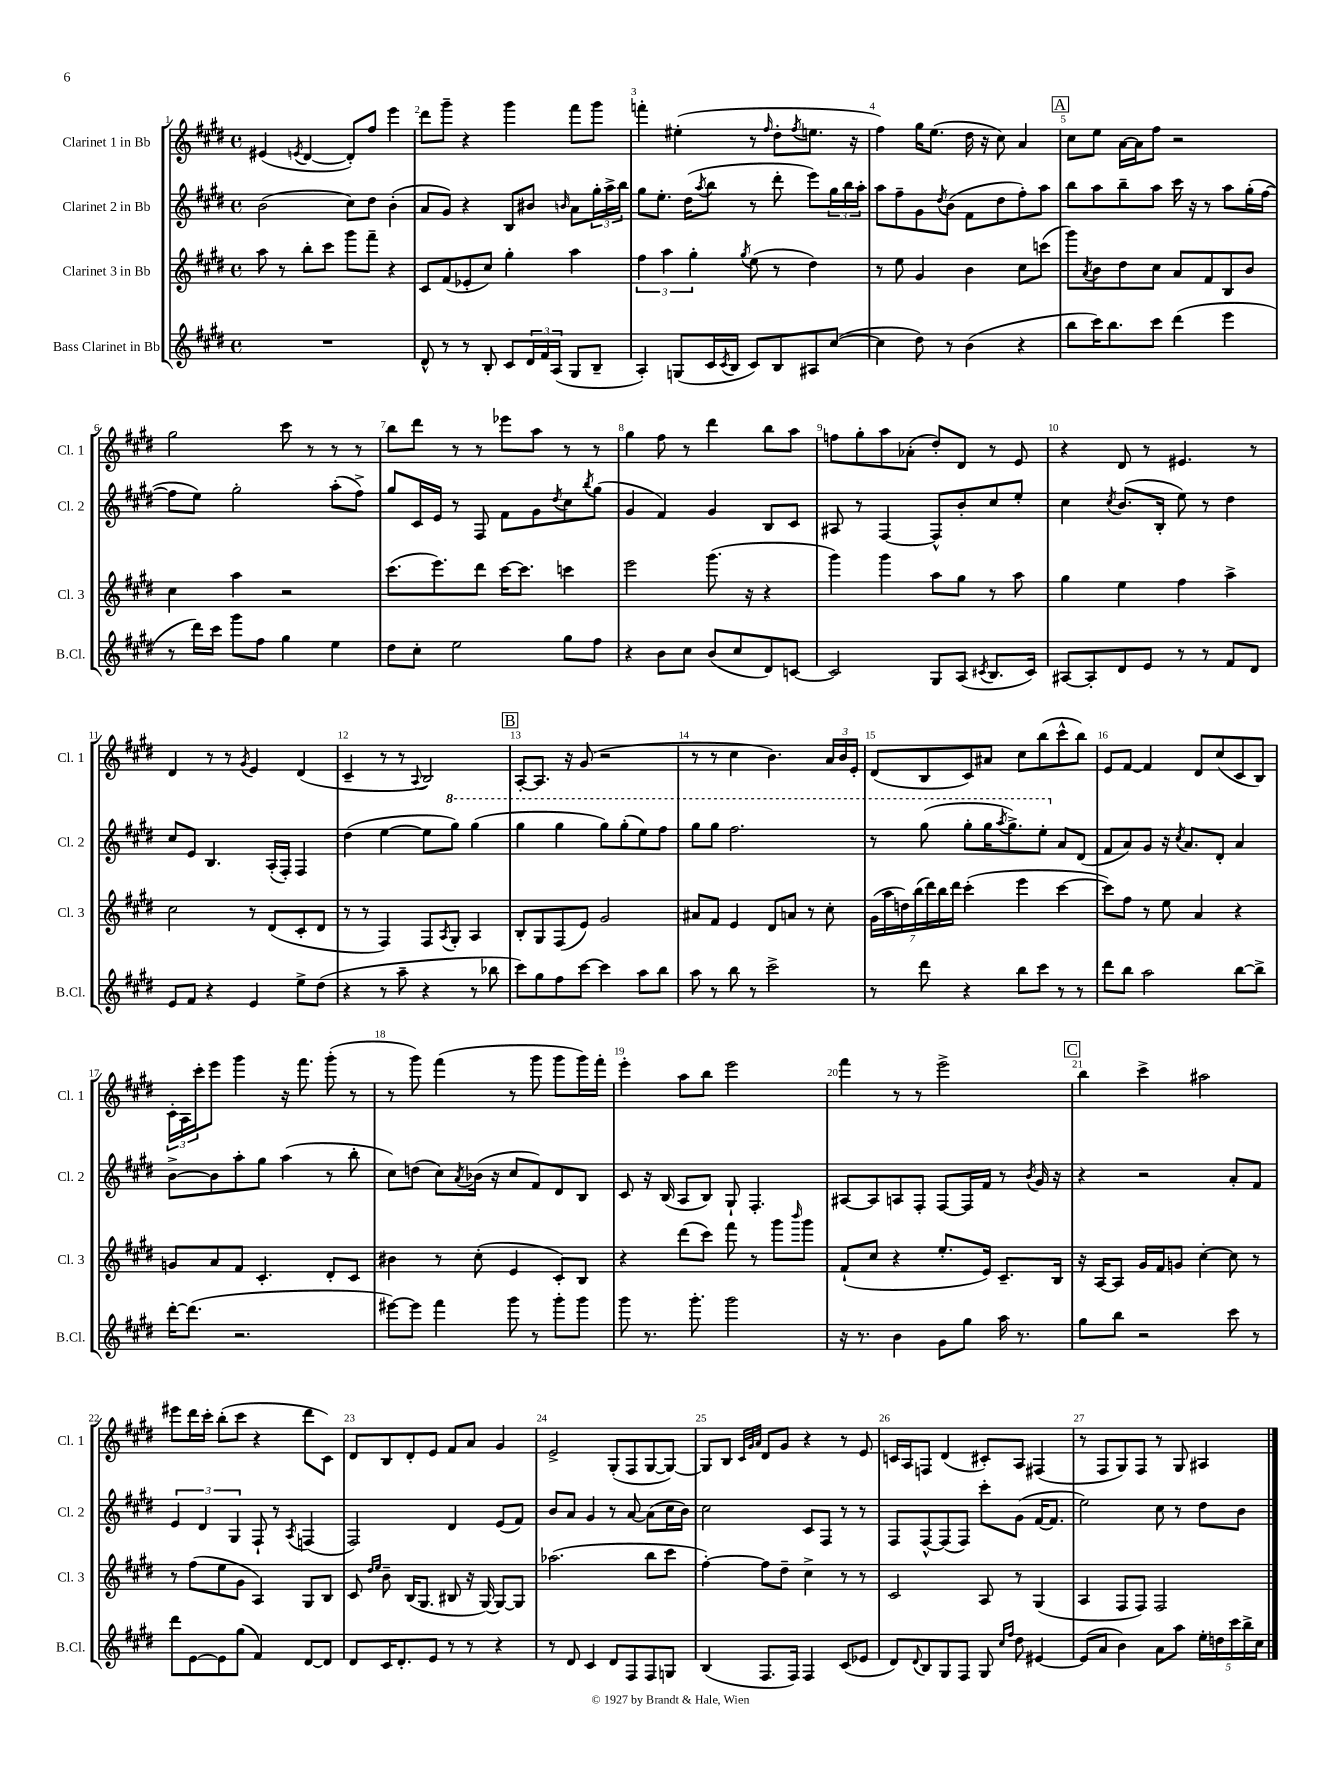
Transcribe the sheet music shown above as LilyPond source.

<<
\new StaffGroup <<
\new Staff = "s0" \with { instrumentName = "Clarinet 1 in Bb" shortInstrumentName = "Cl. 1" } {
    \clef treble \key e \major \defaultTimeSignature \time 4/4
    eis'4( \acciaccatura { e'8 } dis'4~ dis'8-.) fis''8 e'''4 |
    dis'''8 gis'''8-- r4 gis'''4 fis'''8 gis'''8 |
    f'''4-. eis''4-.( r8 \grace { fis''16 } dis''8-. \acciaccatura { fis''8 } e''8. r16 |
    fis''4) gis''16 e''8.( dis''16 r16 cis''8) a'4 |
    \mark \markup { \box "A" } cis''8 e''8 a'16~ a'16 fis''8 r2 |
    gis''2 cis'''8 r8 r8 r8 |
    b''8 dis'''8 r8 r8 ees'''8 a''8 r8 r8 |
    gis''4 fis''8 r8 dis'''4 b''8 a''8 |
    f''8 gis''8-. a''8 aes'8-.( dis''8-.) dis'8 r8 e'8 |
    r4 dis'8 r8 eis'4. r8 |
    dis'4 r8 r8 \acciaccatura { gis'8 } e'4 dis'4( |
    cis'4-- r8 r8 \appoggiatura { a8 } b2) |
    \mark \markup { \box "B" } a8~-. a8. r16 gis'8( r2 |
    r8 r8 cis''4 b'4.) \tuplet 3/2 { a'16 b'16 e'16-. } |
    dis'8( b8 cis'8) ais'8 cis''8 b''8( cis'''8-^ b''8) |
    e'8 fis'8~ fis'4 dis'8 cis''8( cis'8 b8) |
    \tuplet 3/2 { cis'16-. a16 cis'''16-. } e'''8 gis'''4 r16 fis'''8. gis'''8-.( r8 |
    r8 gis'''8) fis'''4( r8 gis'''8 gis'''8 gis'''16) fis'''16-. |
    e'''4-. a''8 b''8 e'''2 |
    fis'''4 r8 r8 e'''2-> |
    \mark \markup { \box "C" } b''4 cis'''4-> ais''2 |
    eis'''8 dis'''16 cis'''16-. b''8-.( cis'''8 r4 dis'''8 cis'8) |
    dis'8 b8 dis'8-. e'8 fis'8 a'8 gis'4 |
    e'2-> gis8-.( fis8 gis8~ gis8~) |
    gis8 b8 \grace { cis'32 gis'32 a'32 } dis'8 gis'8 r4 r8 e'8 |
    c'16 a16 f8 dis'4( cis'8-.) a8 fis4( |
    r8 fis8 gis8) fis8 r8 gis8 ais4 \bar "|." |
}
\new Staff = "s1" \with { instrumentName = "Clarinet 2 in Bb" shortInstrumentName = "Cl. 2" } {
    \clef treble \key e \major \defaultTimeSignature \time 4/4
    b'2( cis''8) dis''8 b'4-.( |
    a'8 gis'8) r4 b8 bis'8 \grace { b'16 } a'8 \tuplet 3/2 { gis''16-. a''16-> b''16 } |
    gis''8 e''8.-. dis''16( \acciaccatura { a''8 } b''8 r8 dis'''8-. e'''8) \tuplet 3/2 { gis''16 b''16 a''16-. } |
    a''8 fis''8-- gis'8 \acciaccatura { dis''8 } b'8( fis'8 dis''8 fis''8-.) a''8 |
    \mark \markup { \box "A" } b''8 a''8 b''8-- a''8 cis'''16 r16 r8 a''8 gis''16-.( fis''16~ |
    fis''8 e''8) gis''2-. a''8-.( fis''8->) |
    gis''8 cis'16 e'16 r8 fis8 fis'8 gis'8 \acciaccatura { dis''8 } cis''8 \acciaccatura { b''8 } gis''8( |
    gis'4 fis'4) gis'4 b8 cis'8 |
    ais8 r8 fis4~ fis8-^ b'8-. cis''8 e''8-. |
    cis''4 \acciaccatura { cis''8 } b'8.( b16-. e''8) r8 dis''4 |
    cis''8 e'8 b4. a16-.( fis16-.) fis4 |
    dis''4( e''4~ e''8 \ottava #1 gis'''8) gis'''4( |
    \mark \markup { \box "B" } gis'''4 gis'''4 gis'''8) gis'''8-.( e'''8) fis'''8 |
    gis'''8 gis'''8 fis'''2. |
    r8 gis'''8( gis'''8-. gis'''16 \acciaccatura { a'''8 } gis'''8.->) e'''8-. \ottava #0 a'8 dis'8( |
    fis'8 a'8) gis'8 r16 \acciaccatura { cis''8 } a'8. dis'8-. a'4 |
    b'8~-> b'8 a''8-. gis''8 a''4( r8 b''8-. |
    cis''8) d''8( cis''8) \acciaccatura { a'8 } bes'16( r16 cis''8 fis'8) dis'8 b8 |
    cis'8 r16 b16( a8 b8) gis8-! fis4.-. |
    ais8~ ais8 a8 fis8-. fis8~ fis16 fis'16 r8 \acciaccatura { b'8 } gis'16 r16 |
    \mark \markup { \box "C" } r4 r2 a'8-. fis'8 |
    \tuplet 3/2 { e'4 dis'4 gis4 } fis8-! r8 \acciaccatura { a8 } f4( |
    fis2) dis'4 e'8( fis'8) |
    b'8 a'8 gis'4 r8 a'8~ a'8( cis''16 b'16) |
    cis''2 cis'8 fis8 r8 r8 |
    fis8 fis8~-^ fis8( fis8) cis'''8-. gis'8( fis'16~ fis'8. |
    e''2) cis''8 r8 dis''8 b'8 \bar "|." |
}
\new Staff = "s2" \with { instrumentName = "Clarinet 3 in Bb" shortInstrumentName = "Cl. 3" } {
    \clef treble \key e \major \defaultTimeSignature \time 4/4
    a''8 r8 b''8-. cis'''8 gis'''8 fis'''8-- r4 |
    cis'8 fis'8( ees'8-. cis''8) gis''4-. a''4 |
    \tuplet 3/2 { fis''4 a''4 gis''4-. } \acciaccatura { gis''8 } e''8( r8 dis''4) |
    r8 e''8 gis'4 b'4 cis''8 c'''8( |
    \mark \markup { \box "A" } gis'''8) \acciaccatura { a'8 } b'8 dis''8 cis''8 a'8 fis'8 b8 b'8 |
    cis''4 a''4 r2 |
    cis'''8.( e'''8.) dis'''8 cis'''16~ cis'''8. c'''4 |
    e'''2 gis'''8.( r16 r4 |
    gis'''4) gis'''4 a''8 gis''8 r8 a''8 |
    gis''4 e''4 fis''4 a''4-> |
    cis''2 r8 dis'8( cis'8-. dis'8 |
    r8 r8 fis4) fis8 \acciaccatura { a8 } gis8-. a4 |
    \mark \markup { \box "B" } b8-. gis8 fis8( e'8) gis'2 |
    ais'8 fis'8 e'4 dis'8 a'8 r8 cis''8-. |
    \tuplet 7/4 { gis'16( a''16 d''16) b''16( dis'''16) b''16 dis'''16 } cis'''4-.( e'''4 cis'''4~ |
    cis'''8) fis''8 r8 e''8 a'4 r4 |
    g'8 a'8 fis'8 cis'4.-. dis'8-. cis'8 |
    bis'4 r8 cis''8-.( e'4 cis'8-.) b8 |
    r4 dis'''8( cis'''8) fis'''8 r8 gis'''8 \grace { b'''16 } gis'''8 |
    fis'8-!( cis''8 r4 e''8.-. e'16) cis'8.-- b16 |
    \mark \markup { \box "C" } r16 a16~ a8 gis'16 fis'16 g'8 cis''4~-. cis''8 r8 |
    r8 fis''8( e''8 gis'8 a4) gis8 b8 |
    cis'8 \grace { dis''16 e''16 } b'8-- b16( gis8. bis8 r16 gis16~) gis8~ gis8 |
    aes''2.( b''8 cis'''8 |
    fis''4~-.) fis''8 dis''8-- cis''4-> r8 r8 |
    cis'2 a8 r8 gis4( |
    a4 fis8 fis8) fis2 \bar "|." |
}
\new Staff = "s3" \with { instrumentName = "Bass Clarinet in Bb" shortInstrumentName = "B.Cl." } {
    \clef treble \key e \major \defaultTimeSignature \time 4/4
    R1 |
    dis'8-^ r8 r8 b8-. cis'8 \tuplet 3/2 { dis'16 fis'16 a16( } gis8 b8-- |
    a4-.) g8( cis'16 \acciaccatura { cis'8 } b16 cis'8) b8 ais8 cis''8~( |
    cis''4 dis''8) r8 b'4( r4 |
    \mark \markup { \box "A" } b''8 cis'''16) b''8. cis'''8 dis'''4( e'''4 |
    r8 dis'''16) cis'''16 gis'''8 fis''8 gis''4 e''4 |
    dis''8 cis''8-. e''2 gis''8 fis''8 |
    r4 b'8 cis''8 b'8( cis''8 dis'8) c'8~ |
    c'2 gis8 a8( \acciaccatura { cis'8 } b8. cis'16) |
    ais8~ ais8-. dis'8 e'8 r8 r8 fis'8 dis'8 |
    e'8 fis'8 r4 e'4 e''8-> dis''8( |
    r4 r8 a''8-- r4 r8 bes''8 |
    \mark \markup { \box "B" } cis'''8) gis''8 fis''8 cis'''8~ cis'''4 a''8 b''8 |
    a''8 r8 b''8 r8 cis'''2-> |
    r8 dis'''8 r4 b''8 cis'''8 r8 r8 |
    dis'''8 b''8 a''2 b''8~ b''8-> |
    dis'''16~-. dis'''8.( r2. |
    eis'''8~) eis'''8 fis'''4 gis'''8 r8 gis'''8-. gis'''8 |
    gis'''8 r8. gis'''8.-. gis'''2 |
    r16 r8. b'4 gis'8 gis''8 a''16 r8. |
    \mark \markup { \box "C" } gis''8 b''8 r2 cis'''8 r8 |
    dis'''8 e'8~ e'8 gis''8( fis'4) dis'8~ dis'8 |
    dis'8 cis'16 dis'8.-. e'8 r8 r8 r4 |
    r8 dis'8 cis'4 dis'8 fis8 fis8 g8 |
    b4( fis8. fis16) fis4 cis'8( ees'8 |
    dis'8) \appoggiatura { dis'8 } b8 gis8 fis8 gis8 \grace { cis''16 fis''16 } dis''8 eis'4~ |
    eis'8( a'8 b'4) a'8 a''8 \tuplet 5/4 { e''16-. d''16 cis'''16 b''16-> cis''16 } \bar "|." |
}
>>
>>
\layout { \context { \Score \override BarNumber.break-visibility = ##(#f #t #t) barNumberVisibility = #all-bar-numbers-visible } }
